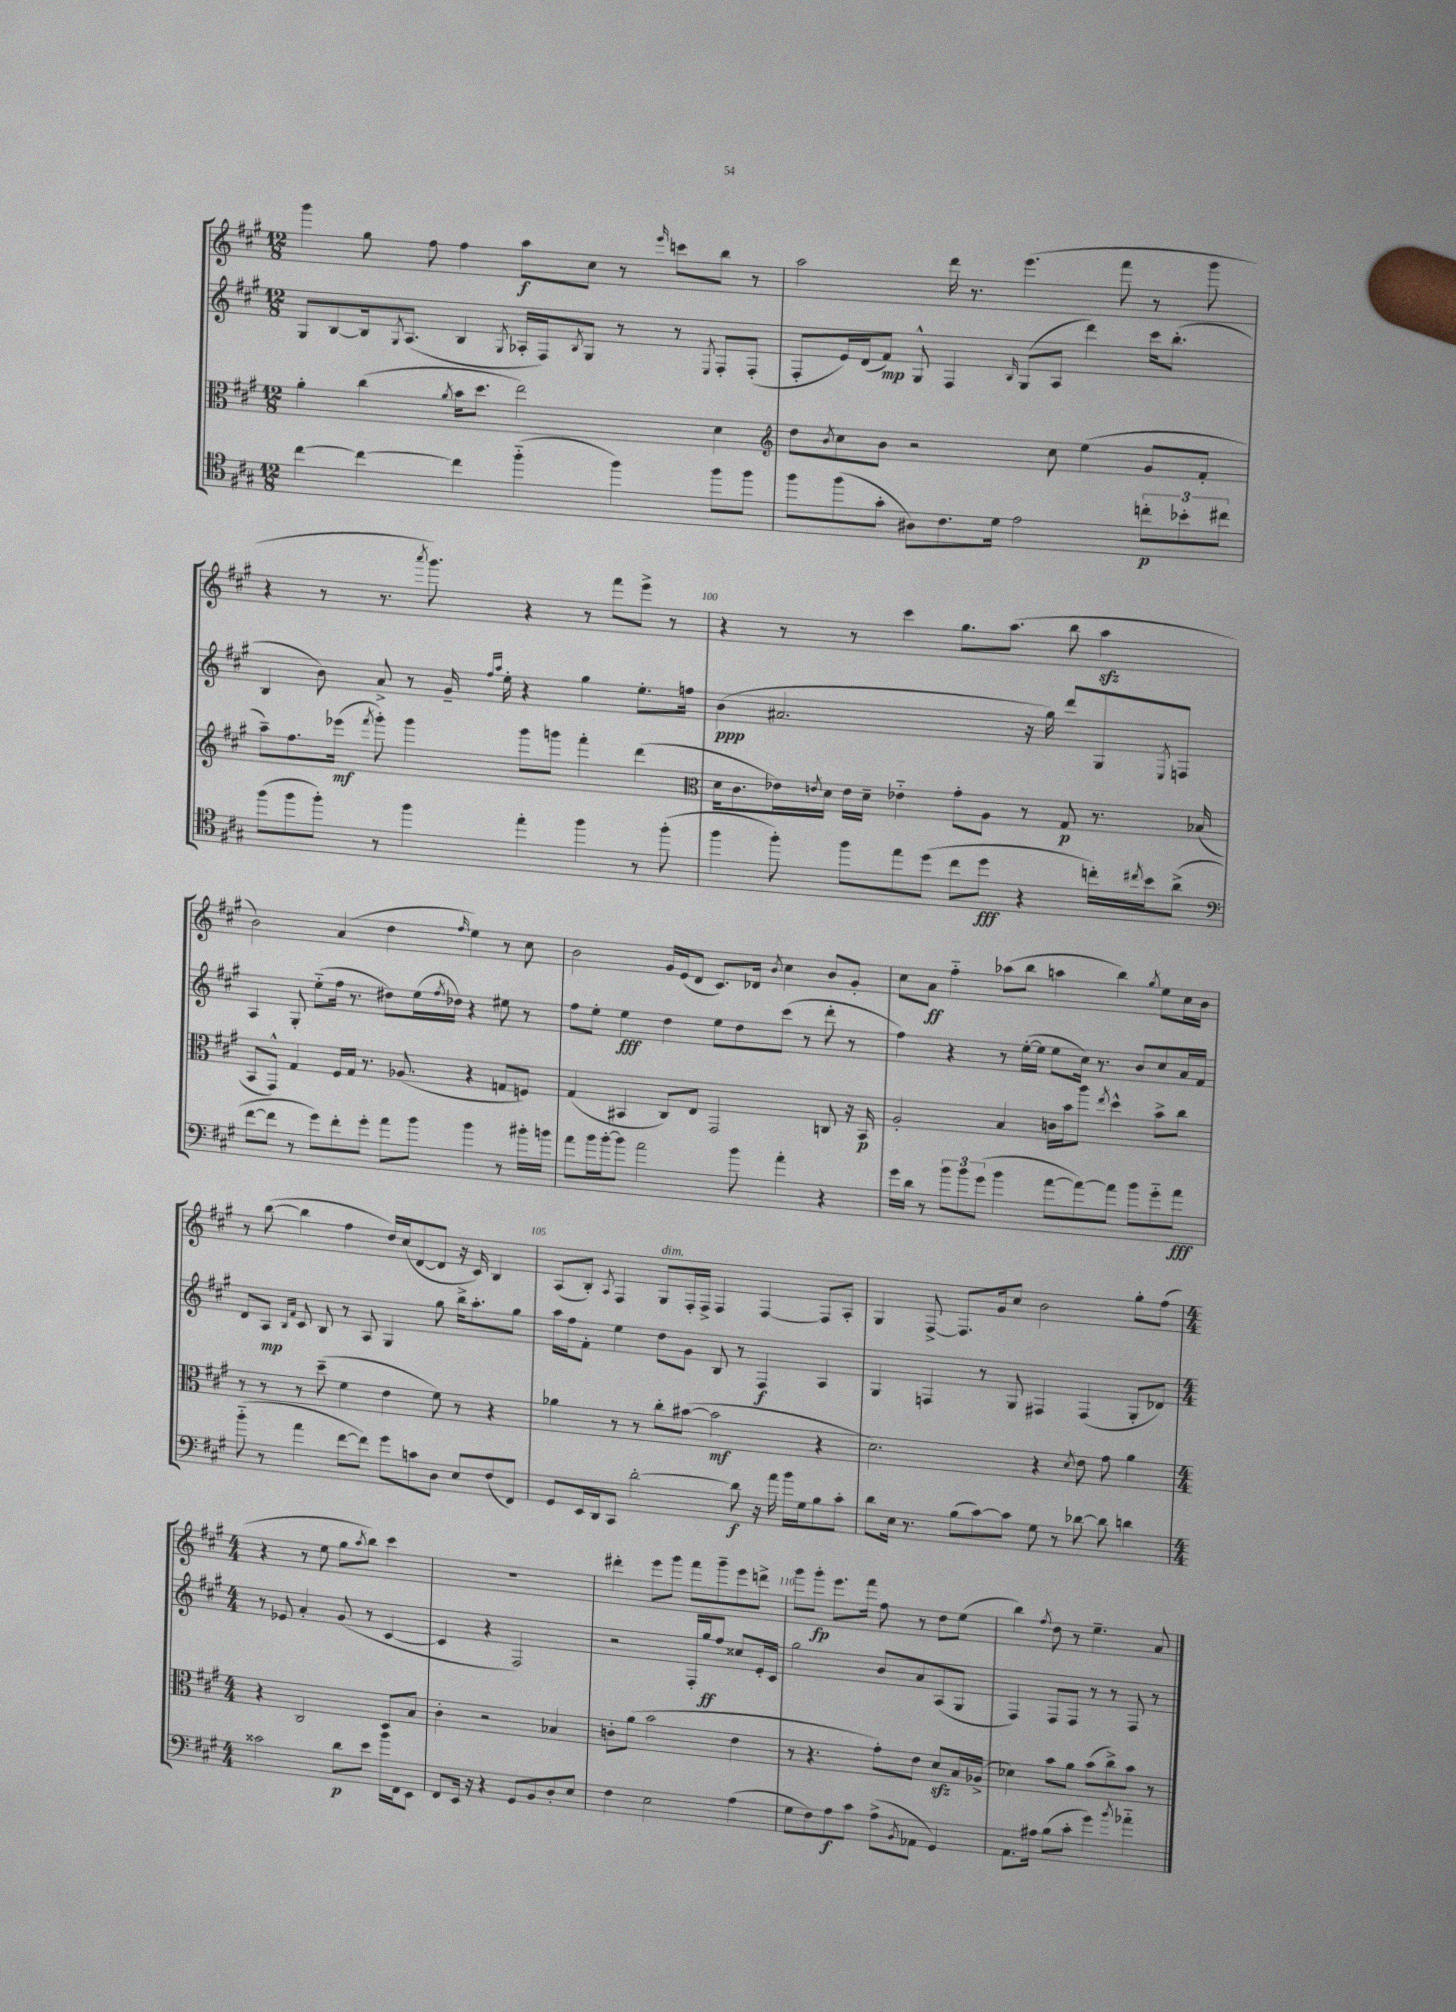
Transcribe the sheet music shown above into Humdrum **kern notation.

**kern	**kern	**kern	**kern
*staff4	*staff3	*staff2	*staff1
*clefC4	*clefC3	*clefG2	*clefG2
*k[f#c#g#]	*k[f#c#g#]	*k[f#c#g#]	*k[f#c#g#]
*M12/8	*M12/8	*M12/8	*M12/8
[4cc#	4a'	8G#	4ggg#
.	.	[8B	.
4cc#_	(4cc#	16B]	8gg#
.	.	8qG#	.
.	.	(8.A	.
.	.	.	8ff#
.	8qa	.	.
4cc#]	16b	4B	4ff#
.	8.dd	.	.
.	.	8qG#	.
(4ff#'~	2ee)	16A-'	8aa
.	.	16F#)	.
.	.	8qB	.
.	.	8G#	8cc#
4ff#)	.	8r	8r
.	.	.	16qqeee
.	.	8r	8ccc
.	.	8qE	.
8ff#	4d	8F#'	8bb
8ff#	.	(8F#'	8r
=	=	=	=
*	*clefG2	*	*
8ff#	8dd	8F#'	2aa
.	8qb	.	.
(8ff#	8cc#	16e)	.
.	.	(16d	.
8g#'	8b	8f#)	.
8A#)	2r	8G#^^	.
8.c#	.	4F#	16ddd
.	.	.	8.r
16d	.	.	.
.	.	16qqB	.
2e	.	(8G#	(4.eee
.	8cc#	8A	.
.	(4ee	4ddd)	.
.	.	.	8fff#
12cc'	8g#	16ccc#	8r
.	.	(8.bb'	.
12b-'	.	.	.
.	8f#'	.	8ggg#
12cc#	.	.	.
=	=	=	=
(8ff#	8aa~)	4B	4r
8ff#	8.ff#	.	.
8ff#')	.	8b)	8r
.	(16eee-	.	.
.	8qfff#	.	.
8r	8ggg#')	8a^	8.r
4ff#	4ggg#	8r	.
.	.	.	8qaaa
.	.	.	8.ggg#)
.	.	16g#~	.
.	.	16qqff#	.
.	.	16qqaa	.
.	.	16ee'	.
4ee'	8ggg#	4r	4r
.	8ggg	.	.
4ff#	4fff#'	4gg#	8r
.	.	.	8fff#
8r	(4ddd	8.ee'	8eee^
(8ff#'	.	.	8r
.	.	16ff	.
=	=	=	=
*	*clefC3	*	*
4ff#	16d	(4b	4r
.	8.c#	.	.
8ff#')	16e-)	2.a#	8r
.	8qe	.	.
.	16d	.	.
8ff#	16e	.	8r
.	16d~	.	.
8ee	4e-'~	.	4ccc#
(8dd	.	.	.
8cc#	8g#'	.	8.gg#
8dd	8A	.	.
.	.	.	(8.aa
4r	8r	16r	.
.	.	16gg#)	.
.	8G#	8ddd	8bb
16cc')	8.r	8G#	4aa
8qcc#	.	.	.
16b	.	.	.
.	.	8qE	.
(8a^	.	8F	.
.	(16B-	.	.
=	=	=	=
*clefF4	*	*	*
[8f#	8BB	4A	2b)
8f#]	8GG#^^)	.	.
8r	4G#	8G#'	.
8g#)	.	(8ee'~	.
8f#'	16F#	16ff#	(4a
.	16G#	8.r	.
8g#'	8.r	.	.
8a	.	8dd#)	4dd
.	(8.A-	.	.
8b	.	(16ee	.
.	.	8qff#	.
.	.	16dd-)	.
.	.	.	16qqff#
4b	4r	4r	4ee)
8r	8G	8ee#	8r
16b#'	8F)	8r	8cc#
16b	.	.	.
=	=	=	=
8a	(4G#	8ff#	2b
16b	.	8ee'	.
[16b'	.	.	.
8b]	4BB#	4ee	.
2a	.	.	.
.	8C#)	4dd	16g#
.	.	.	(16e
.	8E	.	8d
.	2GG#	8ee	8.c#)
8b	.	8dd	.
.	.	.	16d-
.	.	.	8qb
4a'	.	(8ccc#	4cc#
.	.	8r	.
4r	8C	8ddd'	8b
.	16r	8r	8g#'
.	16BB#	.	.
=	=	=	=
16g#	2A'	4ff#)	8cc#
16d	.	.	.
8r	.	.	8a
12b	.	4r	4ff#'~
12b	.	.	.
(12g#	.	.	.
4b	4B	8r	(8aa-
.	.	([16ee'	8bb
.	.	16ee]	.
[8a	16c	8ee	4aa
.	16b	.	.
8a_)	8aa	16cc#)	.
.	.	8.r	.
.	8qee	.	.
8a]	4dd^^	.	4bb)
8b	.	8b	.
.	.	.	8qgg#
8g#'~	8b^	8cc#	8ee
8a	8cc#	16a	16cc#
.	.	16f#	16b
=	=	=	=
(8b'~	8r	8d	8r
8r	8r	8A	([8bb
.	.	16qqB	.
.	.	16qqf#	.
4a	8r	8c#	4bb]
.	(8dd~	8B	.
[8f#	4f#	8r	4ff#
8f#])	.	8A	.
8g#	4e	4G#	16dd)
.	.	.	(16cc#
8c	.	.	[8d
8D	8f#)	8gg#	8d]
8E	8r	16bb^	16r
.	.	8.aa'	16c#)
(8F#	4r	.	4B
8FF#)	.	8gg#	.
=	=	=	=
8GG#	4a-	16aa	(8A
.	.	16ff#	.
16EE	.	8f#'	8B')
16DD	.	.	.
.	.	.	8qA
8CC#	8r	4ee	4F#
[2d'	8r	.	.
.	8cc#'	8dd	8G#
.	([8b#	8g#	16F#'
.	.	.	16F#^
.	2b#]	8B	4F#
8d]	.	8r	.
16r	.	4F#	[4F#
16a	.	.	.
16b	.	.	.
16G#	.	.	.
8B	4r	4A	8F#]
8c#'	.	.	8A'
=	=	=	=
8d	2.d)	4G#	4G#
16E	.	.	.
8.r	.	.	.
.	.	4F	[8F#^
(8B	.	.	8.F#]
[8c#)	.	8r	.
.	.	.	16g#
8c#]	.	8G#	8cc#
8G#	4r	4F#	2b
8r	.	.	.
.	8qd	.	.
[8d-	8e	(4F#	.
8d-]	8g#	.	.
4d	4a	8G#'	8gg#'
.	.	8d-)	(8ff#
=	=	=	=
*M4/4	*M4/4	*M4/4	*M4/4
2c##	4r	8r	4r
.	.	8e-	.
.	2C#	4a'	8r
.	.	.	8ee
8d	.	(8g#	8gg#
.	.	.	8qaa
8e	.	8r	8bb)
16b	8D	[4c#	4ccc#
16FF#	.	.	.
8EE	8B	.	.
=	=	=	=
8FF#	4c#'	4c#]	1r
16EE	.	.	.
16r	.	.	.
4r	2r	4r	.
8GG#	.	2F#)	.
8BB	.	.	.
8D'	4B-	.	.
8E	.	.	.
=	=	=	=
4F#	8c'	2r	4ddd#'
.	(8a	.	.
2E	2b	.	8eee
.	.	.	8ggg#
.	.	16F#'	8fff#
.	.	16gg#	.
.	.	8ff#	8ggg#~
(4A	4e	8cc##	8eee
.	.	16e'	8ddd^
.	.	16c#	.
=	=	=	=
8G#	8r	2gg#	8ggg#
8F#)	4.r	.	8ggg#'
8A	.	.	8.eee
8c#	.	.	.
.	.	.	16fff#
(8A^	8g#')	8b	8ff#
8qBB	.	.	.
8AA-	8e	8a	8r
4GG#)	8d	(8A	8dd
.	16B	8G#	(8ee
.	(16A-^	.	.
=	=	=	=
8.AA	4d-)	4F#)	4bb)
16A#	.	.	.
.	.	.	8qff#
(8B	8b	8F#	8dd
8c#'	8a	8F#	8r
4g#)	(8b	8r	4.ee~
.	8cc#^)	8r	.
8qb	.	.	.
4a-'~	8b	8F#	.
.	8r	8r	8a
==	==	==	==
*-	*-	*-	*-
